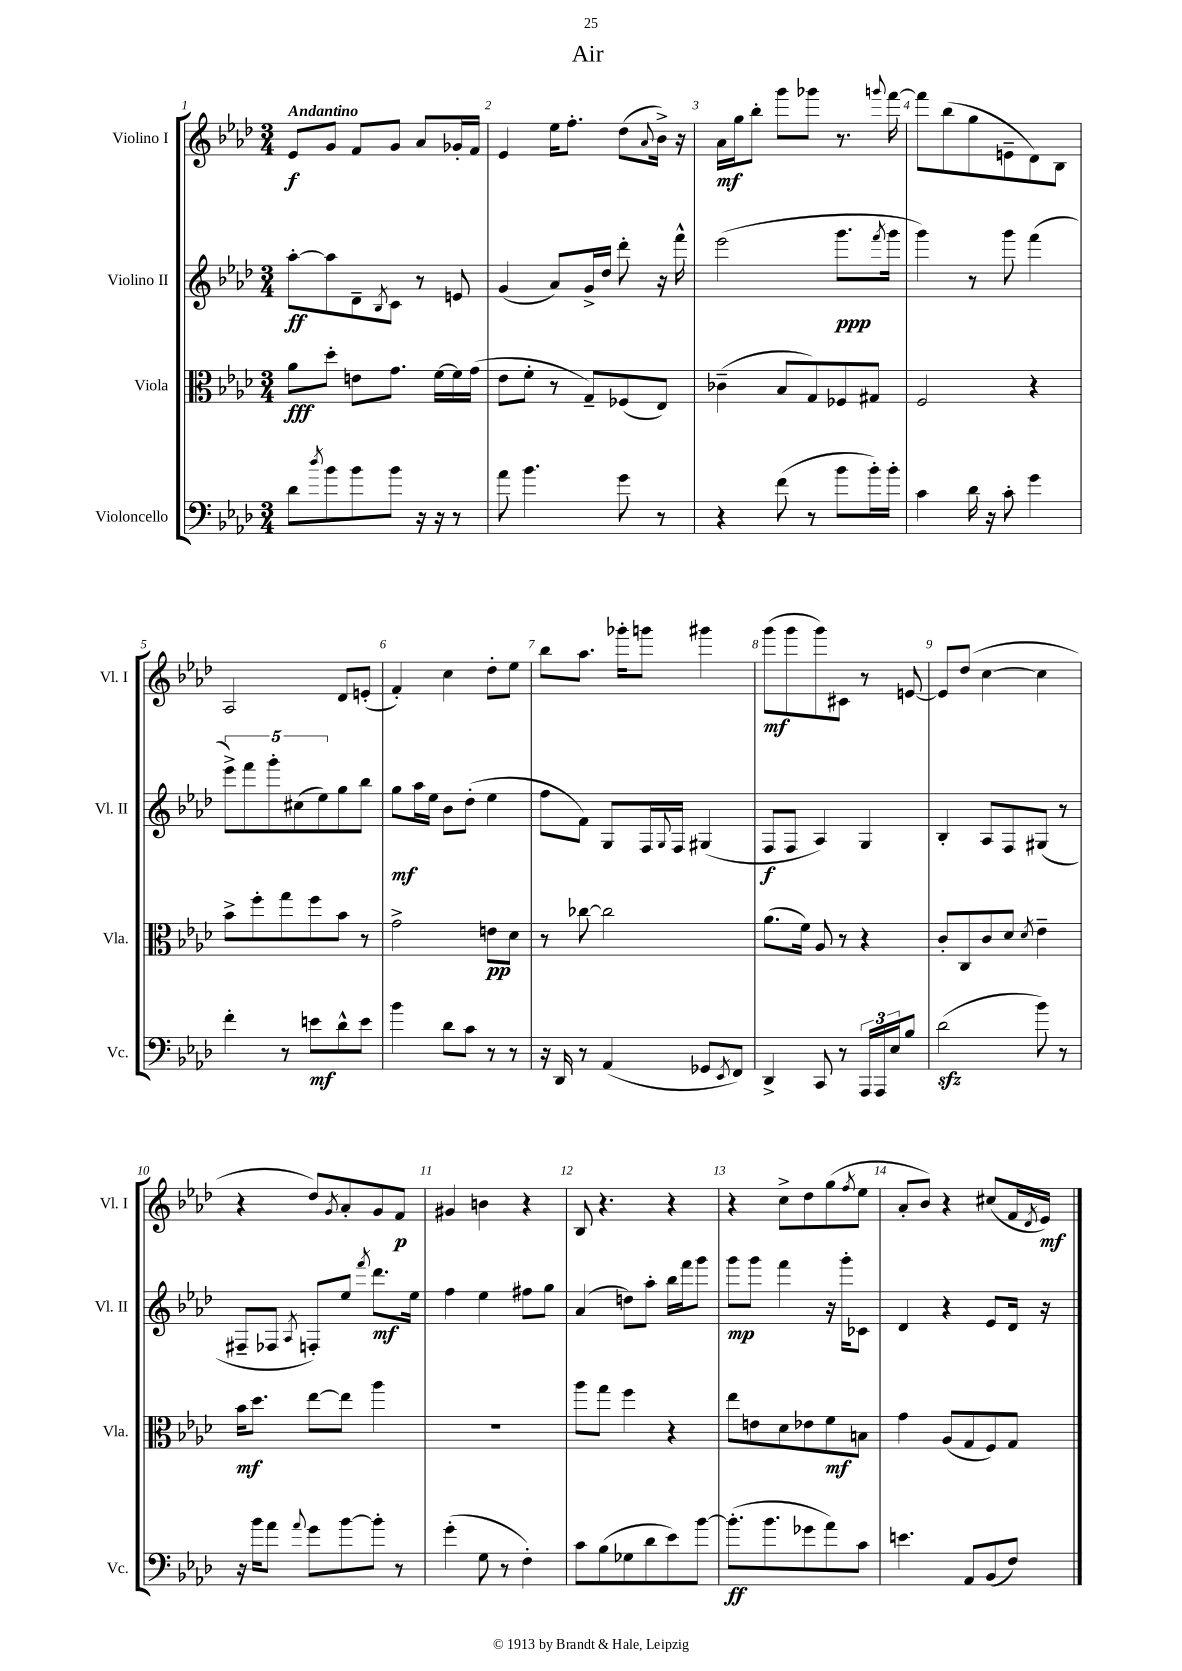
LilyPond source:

\header { title = "Air" }
<<
\new StaffGroup <<
\new Staff = "s0" \with { instrumentName = "Violino I" shortInstrumentName = "Vl. I" } {
    \clef treble \key aes \major \numericTimeSignature \time 3/4 \tempo "Andantino"
    ees'8\f g'8 f'8 g'8 aes'8 ges'16-. f'16 |
    ees'4 ees''16 f''8.-. des''8( \appoggiatura { aes'8 } bes'16->) r16 |
    aes'16\mf g''16 bes''8-. g'''8 ges'''8 r8. \appoggiatura { g'''8 } f'''16~ |
    f'''8 bes''8( g''8 e'8-- des'8) bes8 |
    aes2 des'8 e'8-.( |
    f'4-.) c''4 des''8-. ees''8 |
    bes''8 aes''8. ges'''16-. g'''8 gis'''4 |
    g'''8\mf( g'''8 g'''8) cis'8 r8 e'8~ |
    e'8 des''8( c''4~ c''4 |
    r4 des''8) \acciaccatura { g'8 } aes'8-. g'8 f'8\p |
    gis'4 b'4 r4 |
    bes8 r4. r4 |
    r4 c''8-> des''8 g''8( \acciaccatura { f''8 } ees''8 |
    aes'8-. bes'8) r4 cis''8( f'16 \acciaccatura { des'8 } ees'16\mf) \bar "|." |
}
\new Staff = "s1" \with { instrumentName = "Violino II" shortInstrumentName = "Vl. II" } {
    \clef treble \key aes \major \numericTimeSignature \time 3/4
    aes''8~-.\ff aes''8 des'8-- \acciaccatura { bes8 } c'8 r8 e'8 |
    g'4( aes'8) g'16-> des''16 des'''8-. r16 f'''16-^ |
    ees'''2( g'''8.\ppp \acciaccatura { f'''8 } g'''16 |
    g'''4) r8 g'''8 f'''4( |
    \tuplet 5/4 { ees'''8->) f'''8 g'''8-. cis''8( ees''8) } g''8 bes''8 |
    g''8\mf aes''16 ees''16 bes'8 des''8-.( ees''4 |
    f''8 f'8) g8 f16 \appoggiatura { g8 } f16 gis4( |
    f8\f f8 aes4) g4 |
    bes4-. aes8 f8 gis8( r8 |
    fis8-- fes8 \acciaccatura { aes8 } f8-.) ees''8 \acciaccatura { f'''8 } des'''8.\mf ees''16 |
    f''4 ees''4 fis''8 g''8 |
    aes'4( d''8) aes''8-. bes''16 f'''16 g'''8 |
    g'''8\mp g'''8 f'''4 r16 g'''16-. ces'8 |
    des'4 r4 ees'8 des'16 r16 \bar "|." |
}
\new Staff = "s2" \with { instrumentName = "Viola" shortInstrumentName = "Vla." } {
    \clef alto \key aes \major \numericTimeSignature \time 3/4
    aes'8\fff des''8-. e'8 g'8. f'16~ f'16 g'16( |
    ees'8 f'8-. r8 g8--) fes8( ees8) |
    ces'4--( bes8 g8) fes8 gis8 |
    f2 r4 |
    bes'8-> f''8-. g''8 f''8 bes'8 r8 |
    g'2-> e'8\pp des'8 |
    r8 ces''8~ ces''2 |
    aes'8.( f'16) aes8 r8 r4 |
    c'8-. c8 c'8 des'8 \acciaccatura { des'8 } ees'4-- |
    bes'16\mf des''8. ees''8~ ees''8 aes''4 |
    R2. |
    aes''8 g''8 f''4 r4 |
    ees''8 e'8 des'8 ees'8 f'8\mf b8 |
    g'4 aes8( g8 f8) g8 \bar "|." |
}
\new Staff = "s3" \with { instrumentName = "Violoncello" shortInstrumentName = "Vc." } {
    \clef bass \key aes \major \numericTimeSignature \time 3/4
    des'8 \acciaccatura { des''8 } bes'8 bes'8 bes'8 r16 r16 r8 |
    aes'8 bes'4. g'8 r8 |
    r4 f'8( r8 bes'8 bes'16-.) bes'16-. |
    c'4 des'16 r16 c'8-. g'4 |
    f'4-. r8 e'8\mf des'8-^ e'8 |
    bes'4 des'8 c'8 r8 r8 |
    r16 des,16 r8 aes,4( ges,8 \acciaccatura { ees,8 } f,8) |
    des,4-> c,8 r8 \tuplet 3/2 { aes,,16 aes,,16 ees16 } bes8 |
    des'2\sfz( bes'8) r8 |
    r16 bes'16 aes'8 \appoggiatura { aes'8 } g'8 bes'8~ bes'8-. r8 |
    g'4-.( g8 r8 f4-.) |
    c'8 bes8( ges8 des'8 ees'8) bes'8~ |
    bes'8.-.\ff( bes'8. ges'8 aes'8) c'8 |
    e'4. aes,8 bes,8( f8) \bar "|." |
}
>>
>>
\layout { \context { \Score \override BarNumber.break-visibility = ##(#f #t #t) barNumberVisibility = #all-bar-numbers-visible } }
